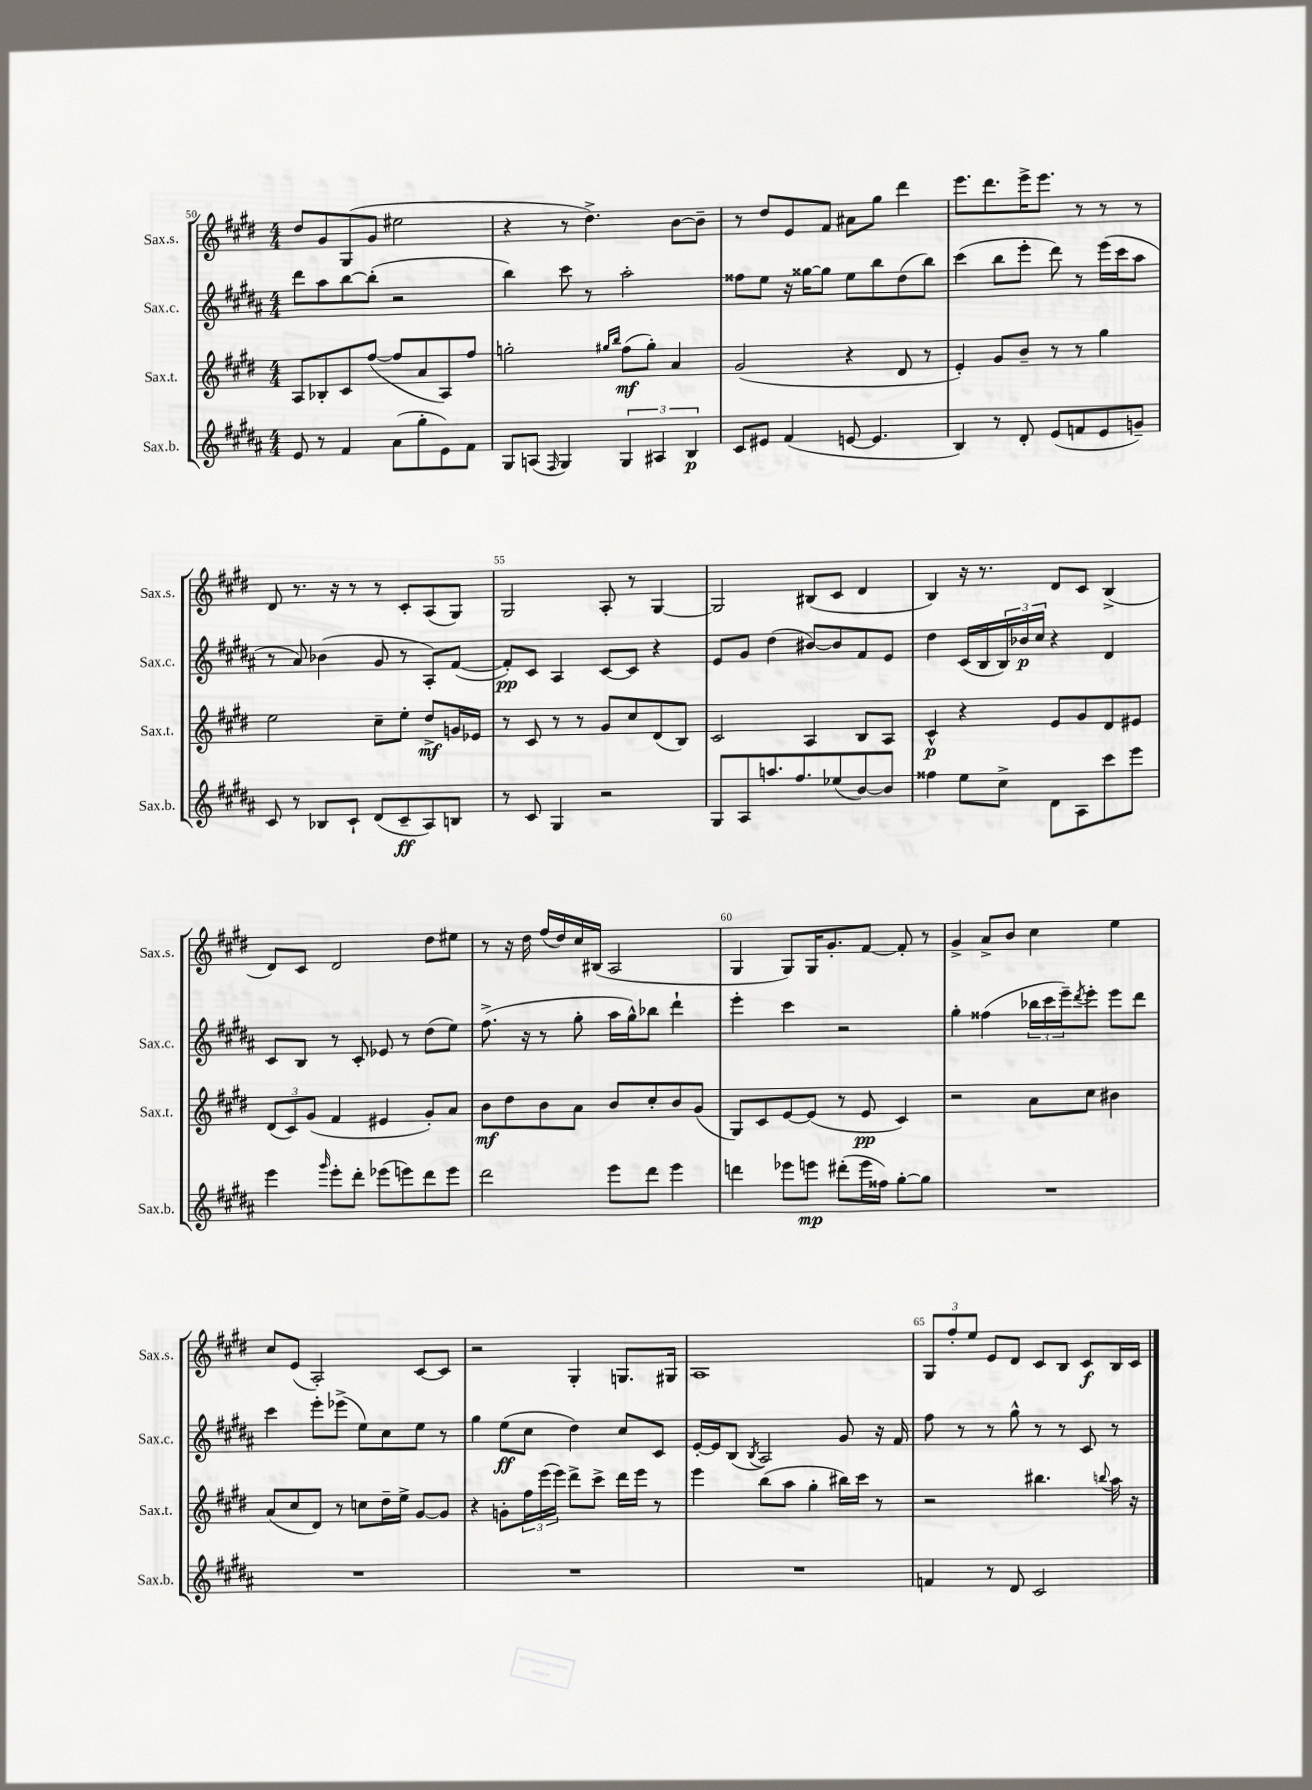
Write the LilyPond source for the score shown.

<<
\new StaffGroup <<
\new Staff = "s0" \with { instrumentName = "Sax.s." shortInstrumentName = "Sax.s." } {
    \clef treble \key e \major \numericTimeSignature \time 4/4
    dis''8 gis'8 gis8( gis'8 eis''2 |
    r4 r8 dis''4.->) b'8~ b'8-- |
    r8 dis''8 e'8 fis'8 ais'8 gis''8 dis'''4 |
    e'''8. dis'''8. e'''16-> e'''8. r8 r8 r8 |
    dis'8 r8. r16 r8 r8 cis'8-. a8( gis8) |
    gis2 a8-. r8 gis4~ |
    gis2 bis8( cis'8 dis'4 |
    b4) r16 r8. dis'8 cis'8 b4->( |
    dis'8) cis'8 dis'2 dis''8 eis''8 |
    r8 r16 dis''16 fis''16( dis''16) cis''16 bis16( a2 |
    gis4 gis8) gis16 gis'8.-. fis'8~ fis'8-. r8 |
    gis'4-> a'8-> b'8 cis''4 e''4 |
    cis''8 e'8( a2-.) cis'8~ cis'8 |
    r2 gis4-. g8. gis16 |
    a1 |
    \tuplet 3/2 { gis8 fis''8-. e''8 } e'8 dis'8 cis'8 b8 cis'8\f b16 cis'16 \bar "|." |
}
\new Staff = "s1" \with { instrumentName = "Sax.c." shortInstrumentName = "Sax.c." } {
    \clef treble \key b \major \numericTimeSignature \time 4/4
    dis'''8 ais''8 b''8~ b''8-.( r2 |
    b''4) cis'''8 r8 ais''2-. |
    fisis''8 e''8 r16 gisis''16~ gisis''8 e''8 b''8 dis''8( b''8) |
    cis'''4( b''8 e'''8-. dis'''8) r8 e'''16( cis'''16 ais''8 |
    r8 ais'8) bes'4( gis'8 r8 ais8-.) fis'8~( |
    fis'8-.\pp) cis'8 ais4 cis'8~ cis'8 r4 |
    e'8 gis'8 dis''4( bis'8~) bis'8 fis'8 e'8 |
    dis''4 cis'16( b16 \tuplet 3/2 { b16) bes'16\p cis''16 } r4 dis'4 |
    cis'8 b8 r8 cis'8-. ees'8 r8 dis''8( e''8) |
    fis''8.->( r16 r8 gis''8-. ais''16 gis''16-^) bes''8 dis'''4-! |
    e'''4-. cis'''4 r2 |
    gis''4-. fisis''4( \tuplet 3/2 { bes''16 cis'''16 e'''16--) } \acciaccatura { dis'''8 } e'''8-. e'''8 dis'''8 |
    cis'''4 e'''8-. ees'''8->( e''8) cis''8 e''8 r8 |
    gis''4 e''8\ff( cis''8 dis''4) cis''8 cis'8 |
    e'16~-. e'16 b8( \acciaccatura { b8 } ais2) gis'8 r16 fis'16 |
    fis''8 r8 r8 gis''8-^ r8 r8 cis'8 r8 \bar "|." |
}
\new Staff = "s2" \with { instrumentName = "Sax.t." shortInstrumentName = "Sax.t." } {
    \clef treble \key e \major \numericTimeSignature \time 4/4
    a8 bes8-. cis'8 fis''8~( fis''8 a'8 a8) fis''8 |
    g''2-. \grace { gis''16 b''16 } fis''8\mf( gis''8-.) a'4 |
    gis'2( r4 dis'8 r8 |
    e'4-.) gis'8 b'8-- r8 r8 gis''4 |
    e''2 cis''8-- e''8-. dis''8->\mf g'16 ees'16 |
    r8 cis'8 r8 r8 gis'8 cis''8 dis'8( b8) |
    cis'2 a4 b8 a8 |
    cis'4-^\p r4 e'8 gis'8 dis'8 eis'8 |
    \tuplet 3/2 { dis'8( cis'8) gis'8( } fis'4 eis'4 gis'8-.) a'8 |
    b'8\mf dis''8 b'8 a'8 b'8 cis''8-. b'8 gis'8( |
    gis8) cis'8 e'8~ e'8( r8 e'8\pp cis'4) |
    r2 a'8 cis''8 bis'4 |
    a'8( cis''8 dis'8) r8 c''8 dis''16-- e''16-> gis'8~ gis'8 |
    r4 g'8-. \tuplet 3/2 { fis''16 e'''16( e'''16) } dis'''8-> cis'''8-> dis'''16 e'''16 r8 |
    e'''4 b''8( a''8 gis''4-. bis''16) cis'''16 r8 |
    r2 bis''4. \appoggiatura { b''8 } a''16 r16 \bar "|." |
}
\new Staff = "s3" \with { instrumentName = "Sax.b." shortInstrumentName = "Sax.b." } {
    \clef treble \key b \major \numericTimeSignature \time 4/4
    e'8 r8 fis'4 ais'8( gis''8-. e'8) fis'8 |
    gis8 a8( \grace { fis16 } gis4) \tuplet 3/2 { gis4 ais4 b4\p } |
    cis'8 eis'8 fis'4( e'8~ e'4. |
    b4) r8 dis'8-. e'8( f'8 e'8 g'8--) |
    cis'8 r8 bes8 cis'8-! dis'8( cis'8--\ff ais8) b8 |
    r8 cis'8 gis4 r2 |
    gis8 ais8 a''8. fis''8. ees''8( b'8~) b'8 |
    fisis''4 e''8 cis''8-> dis'8 ais8 cis'''8 e'''8 |
    e'''4 \grace { gis'''16 } e'''8-. dis'''8-. ees'''8( e'''8) dis'''8 e'''8 |
    dis'''2 e'''8 dis'''8 e'''4 |
    d'''4 ees'''8 e'''8\mp dis'''8-.( e'''16 fisis''16) gis''8~-. gis''8 |
    R1 |
    R1 |
    R1 |
    R1 |
    f'4 r8 dis'8 cis'2 \bar "|." |
}
>>
>>
\layout { \context { \Score currentBarNumber = #50 \override BarNumber.break-visibility = ##(#f #t #t) barNumberVisibility = #(every-nth-bar-number-visible 5) } }
